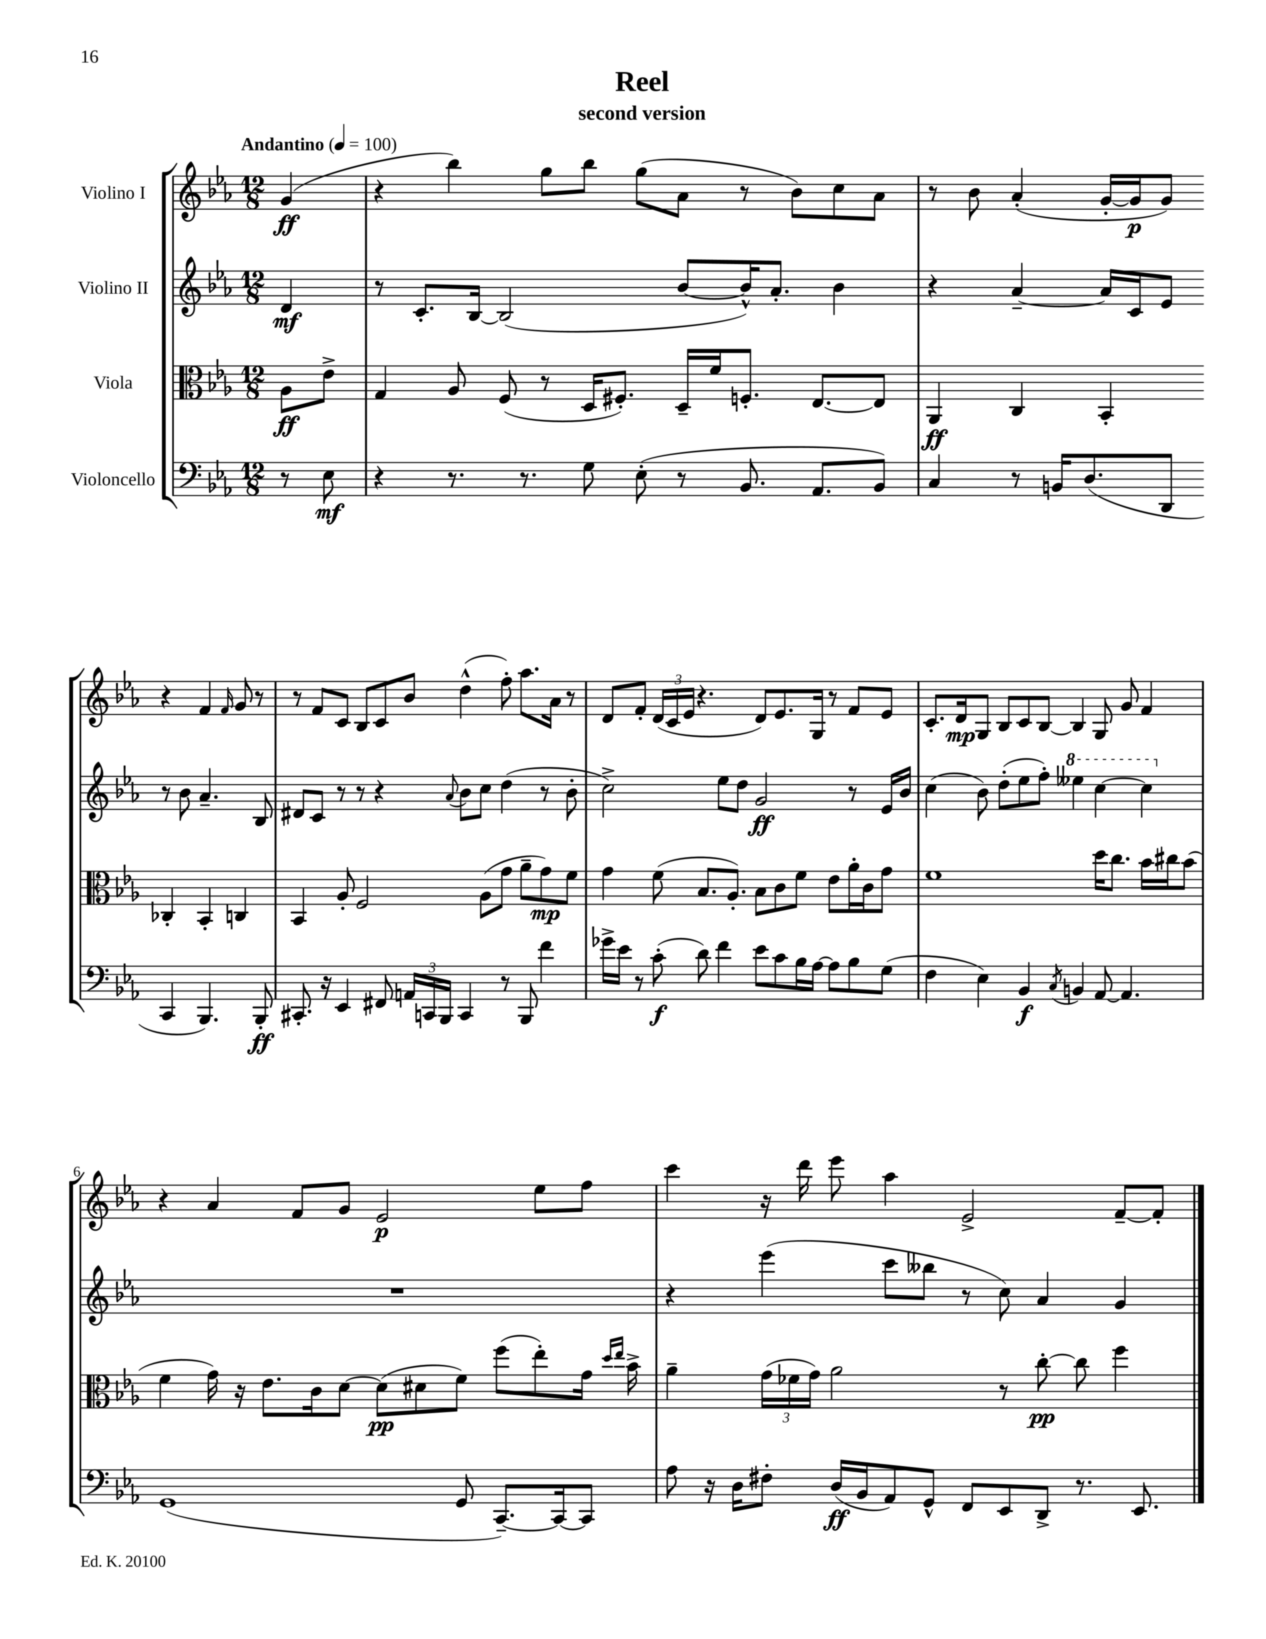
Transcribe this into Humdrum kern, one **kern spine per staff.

**kern	**dynam	**kern	**dynam	**kern	**dynam	**kern	**dynam
*part4	*part4	*part3	*part3	*part2	*part2	*part1	*part1
*staff4	*staff4	*staff3	*staff3	*staff2	*staff2	*staff1	*staff1
*I"Violoncello	*	*I"Viola	*	*I"Violino II	*	*I"Violino I	*
*clefF4	*	*clefC3	*	*clefG2	*	*clefG2	*
*k[b-e-a-]	*	*k[b-e-a-]	*	*k[b-e-a-]	*	*k[b-e-a-]	*
*M12/8	*	*M12/8	*	*M12/8	*	*M12/8	*
*MM100	*	*MM100	*	*MM100	*	*MM100	*
=	=	=	=	=	=	=	=
!	!	!	!	!	!	!LO:TX:a:B:t=Andantino	!
8r	.	8A-\L	ff	4d/	mf	(4g/	ff
8E-\	mf	8e-^\J	.	.	.	.	.
=1	=1	=1	=1	=1	=1	=1	=1
4r	.	4G/	.	8r	.	4r	.
.	.	.	.	8.c'/L	.	.	.
8.r	.	8A-/	.	.	.	4bb-\)	.
.	.	.	.	[16B-/Jk	.	.	.
.	.	(8F/	.	(2B-/]	.	.	.
8.r	.	.	.	.	.	.	.
.	.	8r	.	.	.	8gg\L	.
8G\	.	16D/KL	.	.	.	8bb-\J	.
.	.	8.F#X'/J)	.	.	.	.	.
(8E-'\	.	.	.	.	.	(8gg\L	.
8r	.	16D~/LL	.	[8b-/L	.	8a-\J	.
.	.	16f/J	.	.	.	.	.
8.BB-/	.	8.Fn'/J	.	16b-^^/K])	.	8r	.
.	.	.	.	8.a-'/J	.	.	.
.	.	.	.	.	.	8b-\L)	.
8.AA-/L	.	[8.E-/L	.	.	.	.	.
.	.	.	.	4b-\	.	8cc\	.
8BB-/J)	.	8E-/J]	.	.	.	8a-\J	.
=2	=2	=2	=2	=2	=2	=2	=2
4C/	.	4AA-/	ff	4r	.	8r	.
.	.	.	.	.	.	8b-\	.
8r	.	4C/	.	[4a-~/	.	(4a-'/	.
16BBn/KL	.	.	.	.	.	.	.
(8.D/	.	.	.	.	.	.	.
.	.	4BB-'/	.	16a-/LL]	.	[16g'/LL	.
.	.	.	.	16c/J	.	16g/J]	p
8DD/J	.	.	.	8e-/J	.	8g/J)	.
4CC/	.	4C-X'/	.	8r	.	4r	.
.	.	.	.	8b-\	.	.	.
4.BBB-/)	.	4BB-'/	.	4.a-~/	.	4f/	.
.	.	.	.	.	.	16qqf/	.
.	.	4Cn/	.	.	.	8g/	.
8BBB-'/	ff	.	.	8B-/	.	8r	.
!!LO:LB:g=z
=3	=3	=3	=3	=3	=3	=3	=3
8.CC#X'/	.	4BB-/	.	8d#X/L	.	8r	.
.	.	.	.	8c/J	.	8f/L	.
16r	.	.	.	.	.	.	.
4EE-/	.	8A-'/	.	8r	.	8c/J	.
.	.	2F/	.	8r	.	8B-/L	.
8FF#X/	.	.	.	4r	.	8c/	.
24AAn/LL	.	.	.	.	.	8b-/J	.
24CCn/	.	.	.	.	.	.	.
24BBB-/JJ	.	.	.	.	.	.	.
.	.	.	.	8qqa-/	.	.	.
4CC/	.	.	.	8b-\L	.	(4dd^^\	.
.	.	(8A-\L	.	8cc\J	.	.	.
8r	.	8g\J	.	(4dd\	.	8ff'\)	.
8BBB-/	.	8a-~\L	.	.	.	8.aa-\L	.
4f\	.	8g\)	mp	8r	.	.	.
.	.	.	.	.	.	16a-\Jk	.
.	.	8f\J	.	8b-'\	.	8r	.
=4	=4	=4	=4	=4	=4	=4	=4
16g-X^\LL	.	4g\	.	2cc^\)	.	8d/L	.
16e-\JJ	.	.	.	.	.	.	.
8r	.	.	.	.	.	8f'/J	.
(8c'\	f	(8f\	.	.	.	(24d/LL	.
.	.	.	.	.	.	24c/	.
.	.	.	.	.	.	24e-/JJ	.
8d\)	.	8.B-/L	.	.	.	4.r	.
4f\	.	.	.	8ee-\L	.	.	.
.	.	8.A-'/J)	.	.	.	.	.
.	.	.	.	8dd\J	.	.	.
8e-\L	.	8B-\L	.	2g/	ff	8d/L)	.
8c\	.	8c\	.	.	.	8.e-/	.
16B-\L	.	8f\J	.	.	.	.	.
[16A-\JJ	.	.	.	.	.	16G/Jk	.
8A-\L]	.	8e-\L	.	.	.	8r	.
8B-\	.	16a-'\L	.	8r	.	8f/L	.
.	.	16c\J	.	.	.	.	.
(8G\J	.	8g\J	.	16e-/LL	.	8e-/J	.
.	.	.	.	16b-/JJ	.	.	.
=5	=5	=5	=5	=5	=5	=5	=5
4F\	.	1f	.	(4cc\	.	8.c'/L	.
.	.	.	.	.	.	16d/k	mp
4E-\)	.	.	.	8b-\)	.	8G/J	.
.	.	.	.	(8dd'\L	.	8B-/L	.
4BB-/	f	.	.	8ee-\	.	8c/	.
.	.	.	.	8ff'\J)	.	[8B-/J	.
8qC/	.	.	.	.	.	.	.
*	*	*	*	*8va	*	*	*
4BBn/	.	.	.	4eee--X\	.	4B-/]	.
[8AA-/	.	16dd\KL	.	[4ccc\	.	8G/	.
.	.	8.cc\J	.	.	.	.	.
4.AA-/]	.	.	.	.	.	8g/	.
.	.	16b-\LL	.	4ccc\]	.	4f/	.
.	.	16cc#X\J	.	.	.	.	.
.	.	(8b-\J	.	.	.	.	.
!!LO:LB:g=z
=6	=6	=6	=6	=6	=6	=6	=6
*	*	*	*	*X8va	*	*	*
(1GG	.	4f\	.	1.r	.	4r	.
.	.	16g\)	.	.	.	4a-/	.
.	.	16r	.	.	.	.	.
.	.	8.e-\L	.	.	.	.	.
.	.	.	.	.	.	8f/L	.
.	.	16c\k	.	.	.	.	.
.	.	[8d\J	.	.	.	8g/J	.
.	.	(8d\L]	pp	.	.	2e-/	p
.	.	8d#X\	.	.	.	.	.
8GG/	.	8f\J)	.	.	.	.	.
[8.CC~/L)	.	(8ff\L	.	.	.	.	.
.	.	8ee-'\)	.	.	.	8ee-\L	.
16CC/k_	.	.	.	.	.	.	.
8CC/J]	.	16g\Jk	.	.	.	8ff\J	.
.	.	16qqdd/LL	.	.	.	.	.
.	.	16qqee-/JJ	.	.	.	.	.
.	.	16b-^\	.	.	.	.	.
=7	=7	=7	=7	=7	=7	=7	=7
8A-\	.	4a-~\	.	4r	.	4ccc\	.
16r	.	.	.	.	.	.	.
16D\KL	.	.	.	.	.	.	.
8F#X'\J	.	(24g\LL	.	(4eee-\	.	16r	.
.	.	24f-X\	.	.	.	.	.
.	.	.	.	.	.	16ddd\	.
.	.	24g\JJ)	.	.	.	.	.
(16D/LL	ff	2a-\	.	.	.	8eee-\	.
16BB-/J	.	.	.	.	.	.	.
8AA-/)	.	.	.	8ccc\L	.	4aa-\	.
8GG^^/J	.	.	.	8bb--X\J	.	.	.
8FF/L	.	.	.	8r	.	2e-^/	.
8EE-/	.	8r	.	8cc\)	.	.	.
8DD^/J	.	[8cc'\	pp	4a-/	.	.	.
8.r	.	8cc\]	.	.	.	.	.
.	.	4ff\	.	4g/	.	[8f~/L	.
8.EE-/	.	.	.	.	.	.	.
.	.	.	.	.	.	8f'/J]	.
==	==	==	==	==	==	==	==
*-	*-	*-	*-	*-	*-	*-	*-
